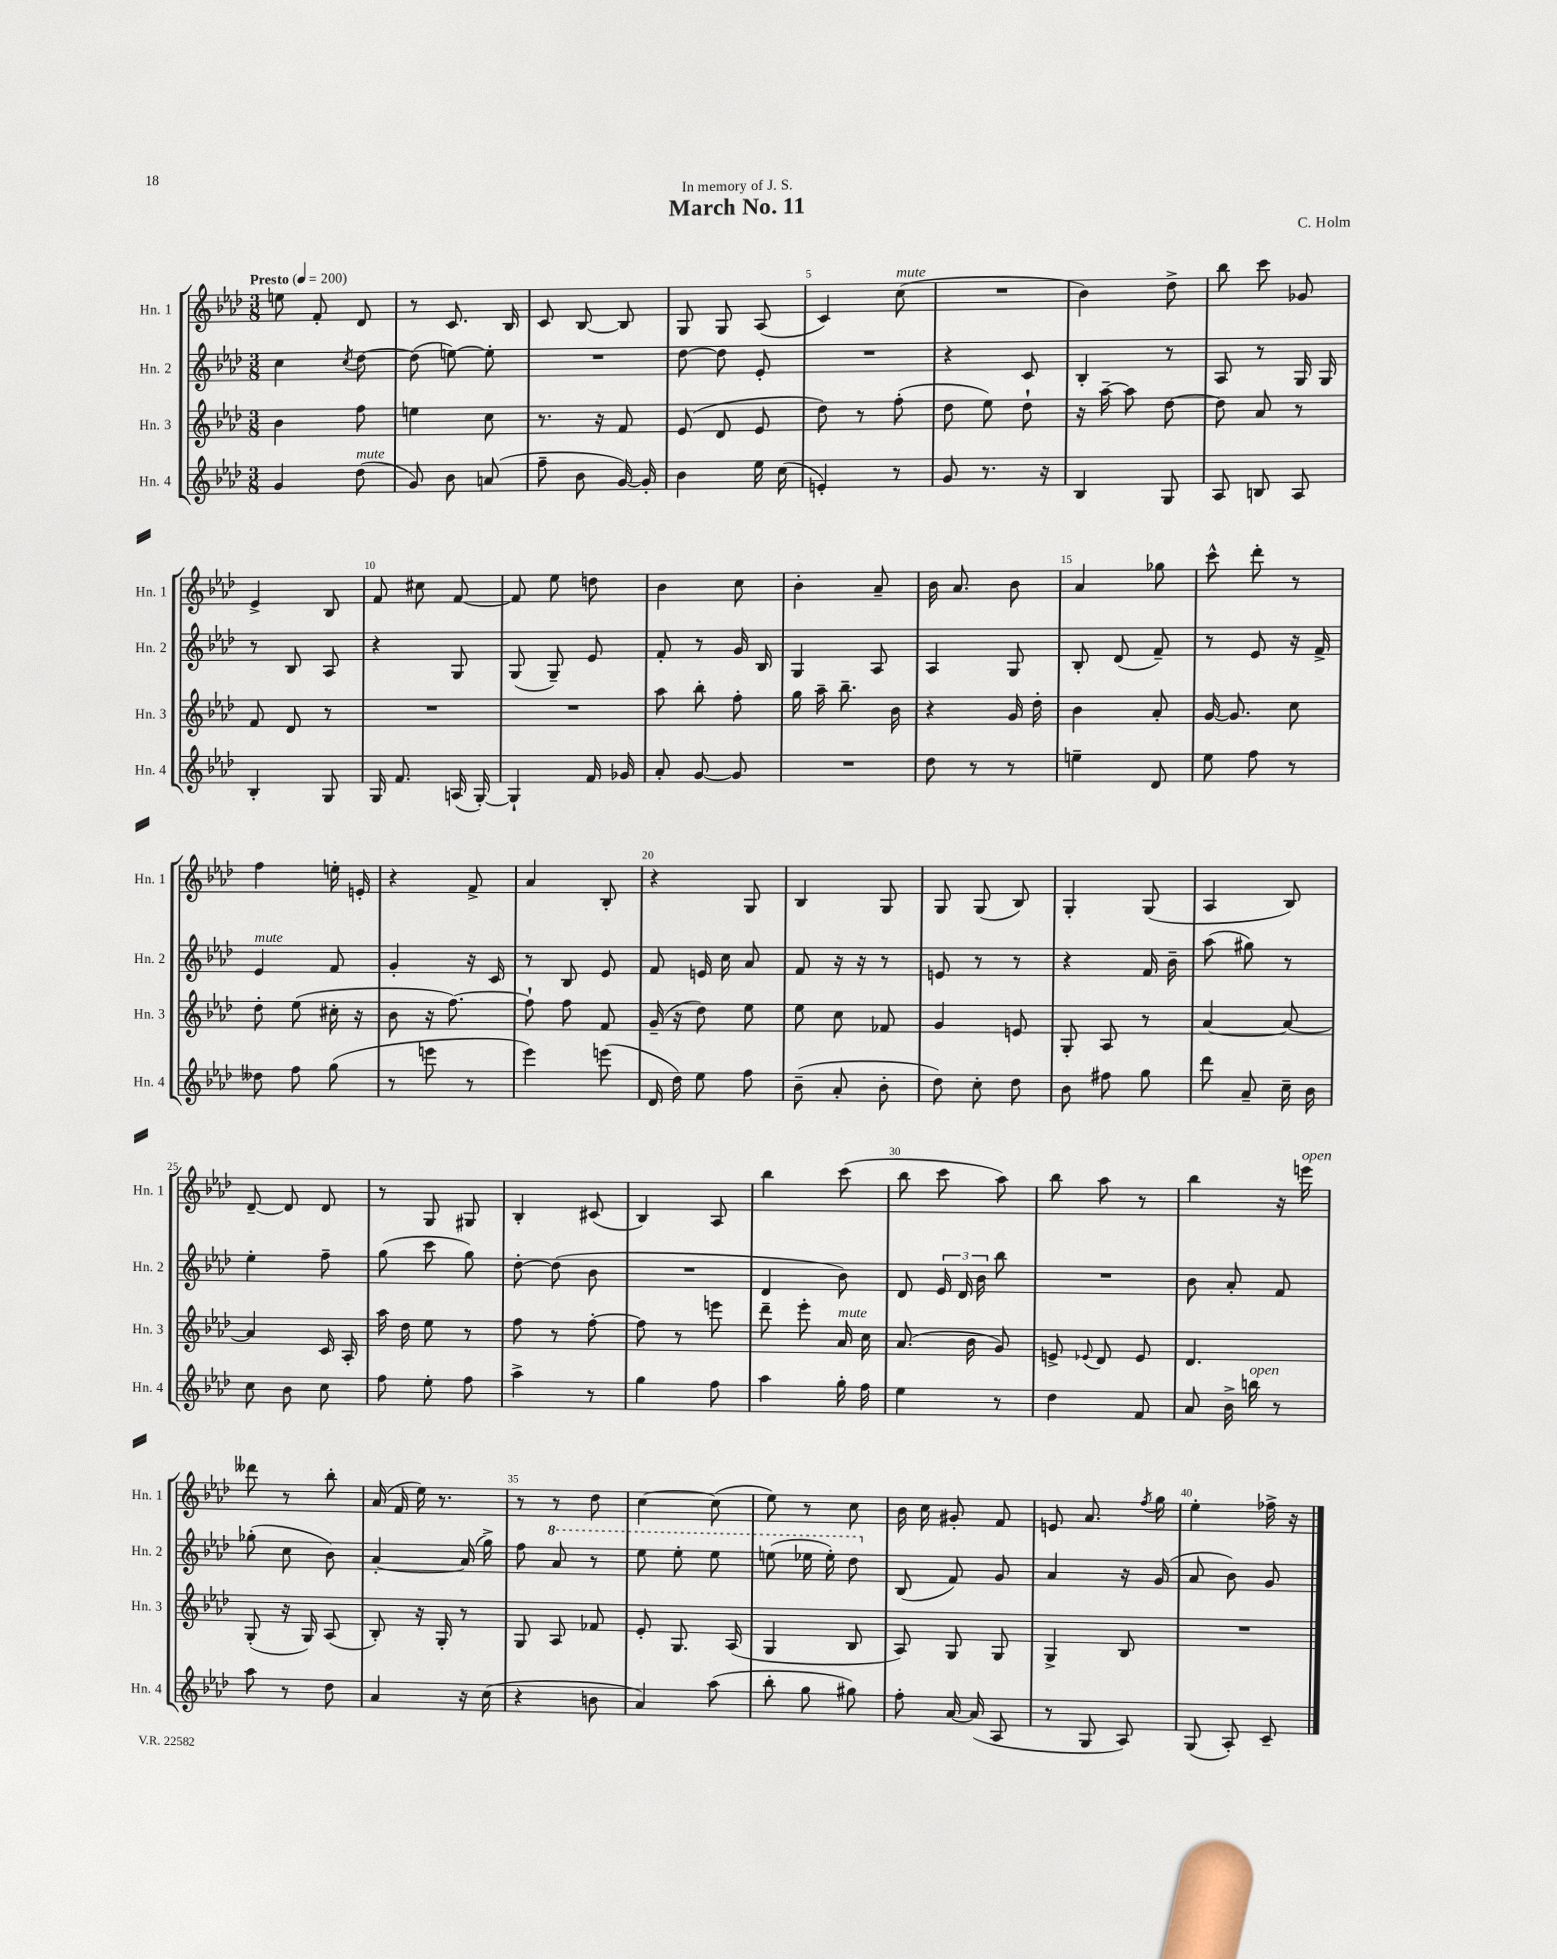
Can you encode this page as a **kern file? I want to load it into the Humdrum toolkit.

**kern	**kern	**kern	**kern
*staff4	*staff3	*staff2	*staff1
*clefG2	*clefG2	*clefG2	*clefG2
*k[b-e-a-d-]	*k[b-e-a-d-]	*k[b-e-a-d-]	*k[b-e-a-d-]
*M3/8	*M3/8	*M3/8	*M3/8
*MM200	*MM200	*MM200	*MM200
4g	4b-	4cc	8ee
.	.	.	8f'
.	.	8qcc	.
(8dd-	8ff	[8dd-	8d-
=	=	=	=
8g)	4ee	(8dd-]	8r
8b-	.	[8ee)	8.c
(8a	8cc	8ee']	.
.	.	.	16B-
=	=	=	=
8ff~	8.r	4.r	8c
8b-	.	.	[8B-
.	16r	.	.
[16g)	8f	.	8B-]
16g']	.	.	.
=	=	=	=
4b-	(8e-	[8dd-	8G
.	8d-	8dd-]	8G
16ee-	8e-	8e-'	(8A-
(16cc	.	.	.
=	=	=	=
4e')	8dd-)	4.r	4c)
.	8r	.	.
8r	(8ff'	.	(8cc
=	=	=	=
8g	8dd-	4r	4.r
8.r	8ee-)	.	.
.	8dd-`	8c	.
16r	.	.	.
=	=	=	=
4B-	16r	4B-'	4b-)
.	[16aa-~	.	.
.	8aa-]	.	.
8G	[8dd-	8r	8dd-^
=	=	=	=
8A-	8dd-]	8A-	8bb-
8B	8a-	8r	8ccc
8A-	8r	16G	8g-
.	.	16G	.
=	=	=	=
4B-'	8f	8r	4e-^
.	8d-	8B-	.
8G	8r	8A-	8B-
=	=	=	=
16G	4.r	4r	8f
8.f	.	.	.
.	.	.	8cc#
(16A	.	8G	[8f
[16G')	.	.	.
=	=	=	=
4G`]	4.r	(8G	8f]
.	.	8G~)	8ee-
16f	.	8e-	8dd
16g-	.	.	.
=	=	=	=
8a-'	8aa-	8f'	4b-
[8g	8bb-'	8r	.
8g]	8ff'	16g	8cc
.	.	16B-	.
=	=	=	=
4.r	16gg	4G	4b-'
.	16aa-~	.	.
.	8.bb-~	.	.
.	.	8A-	8a-~
.	16b-	.	.
=	=	=	=
8dd-	4r	4A-	16b-
.	.	.	8.a-
8r	.	.	.
8r	16g	8G	8b-
.	16dd-'	.	.
=	=	=	=
4ee~	4b-	8B-'	4a-
.	.	(8d-	.
8d-	8a-'	8f~)	8gg-
=	=	=	=
8ee-	[16g	8r	8ccc^^
.	8.g]	.	.
8ff	.	8e-	8ddd-'
8r	8cc	16r	8r
.	.	16f^	.
=	=	=	=
8dd--	8dd-'	4e-	4ff
8ff	(8ee-	.	.
(8gg	16cc#'	8f	16ee'
.	16r	.	16e'
=	=	=	=
8r	8b-	4g'	4r
8eee	16r	.	.
.	[8.ff)	.	.
8r	.	16r	8f^
.	.	16c	.
=	=	=	=
4eee-)	8ff`]	8r	4a-
.	8ff	8B-	.
(8eee	8f	8e-	8B-'
=	=	=	=
16d-	(16g~	8f	4r
16dd-)	16r	.	.
8ee-	8dd-)	16e	.
.	.	16cc	.
8ff	8ee-	8a-	8G
=	=	=	=
(8b-~	8ee-	8f	4B-
8a-'	8cc	16r	.
.	.	16r	.
8b-'	8f-	8r	8G
=	=	=	=
8dd-)	4g	8e	8G
8cc'	.	8r	(8G
8dd-	8e	8r	8B-)
=	=	=	=
8b-	8G'	4r	4G'
8ff#	8A-	.	.
8gg	8r	16f	(8G
.	.	16b-~	.
=	=	=	=
8ddd-	[4a-	(8aa-	4A-
8a-~	.	8gg#)	.
16cc~	8a-_	8r	8B-)
16b-	.	.	.
=	=	=	=
8cc	4a-]	4ee-'	[8d-~
8b-	.	.	8d-]
8cc	16c	8ff~	8d-
.	16A-'	.	.
=	=	=	=
8ff	16aa-	(8gg	8r
.	16dd-	.	.
8ee-'	8ee-	8ccc	8G
8ff	8r	8gg)	8G#
=	=	=	=
4aa-^	8ff	[8dd-'	4B-'
.	8r	(8dd-]	.
8r	[8ff'	8b-	(8c#
=	=	=	=
4gg	8ff]	4.r	4B-)
.	8r	.	.
8ff	8eee	.	8A-
=	=	=	=
4aa-	8ddd-~	4d-	4bb-
.	8eee-'	.	.
16gg'	16a-	8b-)	(8ccc
16ff	16cc	.	.
=	=	=	=
4ee-	(8.a-	8d-	8bb-
.	.	24e-	8ccc
.	.	24d-	.
.	16b-	.	.
.	.	24b-	.
8r	8g)	8bb-	8aa-)
=	=	=	=
4dd-	8e^	4.r	8bb-
.	8qqe-	.	.
.	8d-	.	8aa-
8f	8e-	.	8r
=	=	=	=
8a-	4.d-	8b-	4bb-
16b-^	.	8a-'	.
16bb	.	.	.
8r	.	8f	16r
.	.	.	16eee
=	=	=	=
8aa-	(8G'	(8gg-'	8ddd--
8r	16r	8cc	8r
.	16G)	.	.
8dd-	(8A-	8b-)	8bb-'
=	=	=	=
4a-	8B-')	[4a-'	(16a-
.	.	.	16f
.	16r	.	16ee-)
.	16G'	.	8.r
16r	8r	(16a-]	.
(16cc	.	16gg^)	.
=	=	=	=
4r	8G	8ff	8r
.	8A-	8aa-	8r
8b	8f-	8r	8dd-
=	=	=	=
4a-)	8e-'	8eee-	[4cc
.	8.G	8eee-'	.
(8aa-	.	8eee-	(8cc]
.	(16A-	.	.
=	=	=	=
8bb-'	4G	(8eee	8ee-)
8gg	.	16eee-	8r
.	.	16eee-')	.
8gg#)	8B-	8ddd-	8cc
=	=	=	=
8ff'	8A-)	(8B-	16b-
.	.	.	16cc
[16a-	8G	8f)	8g#'
(16a-]	.	.	.
8A-	8G	8g	8f
=	=	=	=
8r	4G^	4a-	8e
8G	.	.	8.a-
8A-)	8B-	16r	.
.	.	.	8qff
.	.	(16g	16gg
=	=	=	=
(8G	4.r	8a-	4ee-'
8A-')	.	8b-)	.
8c~	.	8g	16ff-^
.	.	.	16r
==	==	==	==
*-	*-	*-	*-
